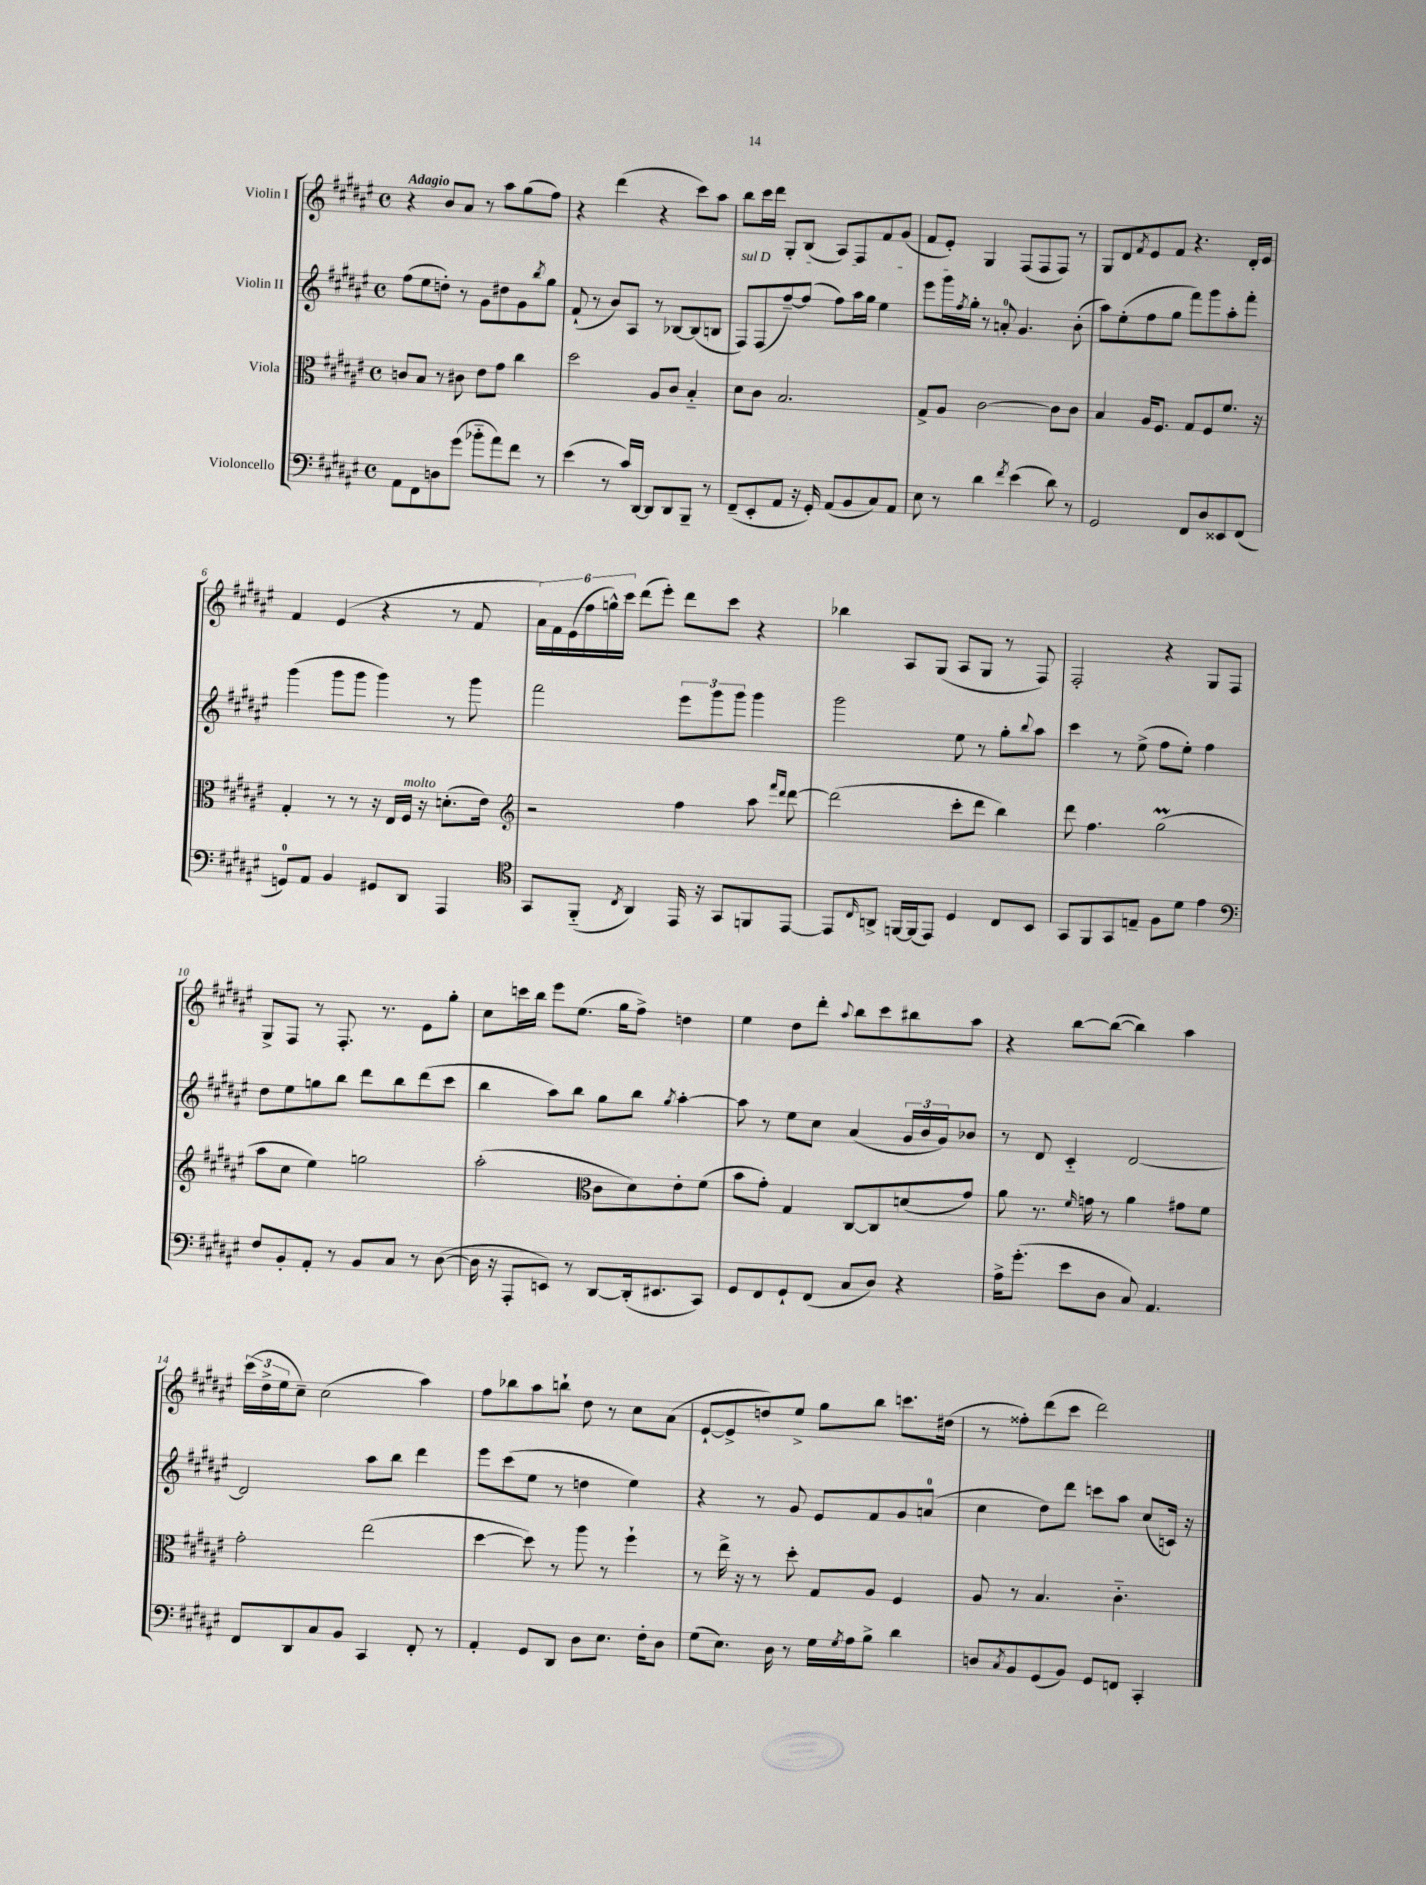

**kern	**kern	**kern	**kern
*staff4	*staff3	*staff2	*staff1
*clefF4	*clefC3	*clefG2	*clefG2
*k[f#c#g#d#a#e#]	*k[f#c#g#d#a#e#]	*k[f#c#g#d#a#e#]	*k[f#c#g#d#a#e#]
*M4/4	*M4/4	*M4/4	*M4/4
*met(c)	*met(c)	*met(c)	*met(c)
8AA#\L	8c/L	(8ff#\L	4r
8FF#\	8B/J	8ee#\	.
8D\	8r	8dd'\J)	8b/L
(8g#\J	8c#\	8r	8a#/J
8b-'~\L	8e#\L	8g#\L	8r
8a#\)	8g#\J	8dd#\	8aa#\L
8f#\J	4cc#\	8g#\	(8gg#\
.	.	8qbb/	.
8r	.	8gg#\J	8ff#\J)
=	=	=	=
(4e#\	2dd#\	(8f#`/	4r
.	.	8r	.
8r	.	8b/L)	(4ddd#\
16c#/LL)	.	8A#/J	.
[16DD#/JJ	.	.	.
8DD#/]L	8A#/L	8r	4r
8DD#/	8c#/J	[8B-/L	.
8BBB~/J	4B'~/	(8B-/]	8ccc#\L)
8r	.	8B/J	8aa#\J
=	=	=	=
(8FF#~/L	8d#\L	8F#/L)	8bb\L
8EE#'/	8c#\J	(8F#/	16ccc#\L
.	.	.	16ddd#\JJ
8AA#/J	2.B/	[8ff#~/)	8G#'/L
16r	.	(8ff#/]J	(8B/J
16GG#'/)	.	.	.
(8AA#/L	.	8ff#\L)	8A#/L)
8BB/	.	16aa#\L	8F#/
.	.	16gg#\JJ	.
8C#/)	.	4ee#\	8f#/
8AA#/J	.	.	(8g#/J
=	=	=	=
8E#\	8G#^/L	8eee#\L	8f#/L
8r	8A#/J	16ggg#\L	8e#'/J)
.	.	8qff#/	.
.	.	16gg#'\JJ	.
4d#\	[2c#\	8r	4G#/
.	.	8a'/	.
8qf#/	.	.	.
(4e#\	.	4.g#/	(8F#/L
.	.	.	8F#/
8d#\)	8c#\]L	.	8F#/J)
8r	8c#\J	(8b'\	8r
=	=	=	=
2GG#/	4B/	8aa#\L)	8G#/L
.	.	(8ee#'\	8d#/
.	.	.	8qf#/
.	16A#/LK	8ff#\	8e#/
.	8.F#/J	.	.
.	.	8gg#\J	8f#/J
8FF#/L	8G#/L	8fff#\L)	4.r
8D#/	8F#/	8ggg#\	.
8EE##/	8.f#/J	8aa#'\	.
(8FF#/J	.	8fff#'\J	16d#'/LL
.	16r	.	16e#/JJ
=	=	=	=
8GG/L)	4G#'/	(4ggg#\	4f#/
8AA#/J	.	.	.
4BB/	8r	8ggg#\L	(4e#/
.	8r	8ggg#\J	.
8GG#/L	16r	4ggg#\)	4r
.	16E#/LL	.	.
8DD#/J	16F#/JJ	.	.
.	16r	.	.
4AAA#/	(8.d'\L	8r	8r
.	.	8ggg#\	8f#/
.	16e#\Jk)	.	.
=	=	=	=
*clefC4	*clefG2	*	*
8GG#/L	2r	2fff#\	24a#\LL)
.	.	.	24f#\
.	.	.	(24e#\
(8FF#'~/J	.	.	24ff#\
.	.	.	24gg^^\)
.	.	.	24ccc#\JJ
8qC#/	.	.	.
4AA#/)	.	.	(8ddd#\L
.	.	.	8eee#'\J)
16EE#/	4ff#\	12eee#\L	8ddd#\L
16r	.	.	.
.	.	12ggg#\	.
8GG#/L	.	.	8ccc#\J
.	.	12ggg#\J	.
8FF/	8aa#\	4ggg#\	4r
.	16qqfff#/LL	.	.
.	16qqddd#/JJ	.	.
[8EE#/J	[8ddd#\	.	.
=	=	=	=
8EE#/]L	(2ddd#\]	2ggg#\	4bb-\
16qqC#/	.	.	.
8AA^/J	.	.	.
[16FF/LL	.	.	8A#/L
(16FF/]J	.	.	.
8EE#/J)	.	.	(8G#/J
4D#/	8ccc#'\L	8ee#\	8A#/L
.	8ddd#\J	8r	8G#/J
8C#/L	4bb\)	8gg#'\L	8r
.	.	8qqbb/	.
8BB/J	.	8aa#\J	8F#/)
=	=	=	=
8GG#/L	8ddd#\	4ccc#\	2F#'/
8FF#/	4.ff#\	.	.
8GG#/	.	8r	.
8E~/J	.	(8ee#^\	.
8F#\L	(2gg#\	8ff#\L	4r
8d#\J	.	8ee#'\J)	.
4e#\	.	4ff#\	8G#/L
.	.	.	8F#/J
=	=	=	=
*clefF4	*	*	*
8F#/L	8aa#\L	8dd#\L	8G#^/L
8BB'/	8cc#\J	8ee#\	8F#/J
8AA#'/J	4ee#\)	8gg\	8r
8r	.	8bb\J	8.F#'/
8BB/L	2gg\	8ddd#\L	.
.	.	.	8.r
8C#/J	.	8bb\	.
8r	.	(8ddd#\	8e#\L
([8D#\	.	8ccc#\J	8gg#'\J
=	=	=	=
16D#\]	(2aa#'\	4bb\	8cc#\L
16r	.	.	.
8AAA#'/L	.	.	16ccc\L
.	.	.	16bb\JJ
8EE/J)	.	8aa#\L)	8eee#\L
8r	.	8bb\J	(8.ee#\J
*	*clefC3	*	*
[8DD#/L	8c#\L	8gg#\L	.
.	.	.	16gg#\LK
(16DD#'/]k	8d#\)	8bb\J	8ff#^\J)
8.EE#/	.	.	.
.	.	8qgg#/	.
.	8e#'\	[4aa#'\	4dd\
8CC#/J)	(8f#\J	.	.
=	=	=	=
8GG#/L	8b\L	8aa#\]	4ee#\
8FF#/	8g#'\J)	8r	.
8GG#`/	4G#/	8ee#\L	8dd#\L
(8FF#/J	.	8cc#\J	8ddd#'\J
.	.	.	8qqaa#/
8C#/L	[8C#/L	(4a#/	8bb\L
8D#/J)	8C#/]	.	8ccc#\
4r	(8d/	24g#/LL	8bb#\
.	.	24b/	.
.	.	24g#/J)	.
.	8g#/J)	8b-/J	8aa#\J
=	=	=	=
16A#^\LK	8a#\	8r	4r
(8.g#'\J	.	.	.
.	8.r	8d#/	.
8e#\L	.	4c#'~/	[8bb\L
.	16qqf#/	.	.
.	16g\	.	.
8D#\J	8r	.	(8bb\_J
8C#/)	4a#\	[2d#/	4bb\])
4.AA#/	.	.	.
.	8g#\L	.	4aa#\
.	8f#\J	.	.
=	=	=	=
8FF#/L	2g#'\	2d#/]	(24ccc#\LL
.	.	.	24dd#^\
.	.	.	24ee#\J
8DD#/	.	.	8cc#~\J)
8C#/	.	.	(2cc#\
8BB/J	.	.	.
4CC#/	(2ee#\	8aa#\L	.
.	.	8bb\J	.
8FF#'/	.	4ddd#\	4aa#\)
8r	.	.	.
=	=	=	=
4AA#'/	[4dd#\	8eee#\L	8ff#\L
.	.	(8ccc#\	8bb-\
8GG#/L	8dd#\])	8ee#\J	8aa#\
8DD#/J	8r	8r	8bb`\J
8D#\L	8aa#\	4dd\	8dd#\
8.E#\J	8r	.	8r
.	4ff#`\	4ee#\)	8cc#\L
16F#'\LK	.	.	.
8D#\J	.	.	(8a#\J
=	=	=	=
(8G#\L	8r	4r	[8e#`/L
8.E#\J)	16ee#^\	.	8e#^/]
.	16r	.	.
.	8r	8r	8dd/)
16D#\	.	.	.
8r	8dd#'\	8g#/	8ee#^/J
16G#\LL	8G#/L	8e#/L	8gg#\L
8qG#/	.	.	.
16A#\J	.	.	.
8B^\J	8A#/J	8f#/	8bb\J
4d#\	4F#/	8g#/	8.ccc\L
.	.	(8a/J	.
.	.	.	(16dd#\Jk
=	=	=	=
8D/L	8A#/	4cc#\	8r
8qC#/	.	.	.
8BB/	8r	.	8ff##'\L)
(8GG#/	4.B/	8dd#\L)	(8ddd#\
8BB/J)	.	8ddd#\J	8ccc#\J
8GG#/L	.	8ccc\L	2ddd#\)
8FF/J	4.c#'~\	8aa#\J	.
4CC#'/	.	(8cc#/L	.
.	.	16c/Jk)	.
.	.	16r	.
==	==	==	==
*-	*-	*-	*-
